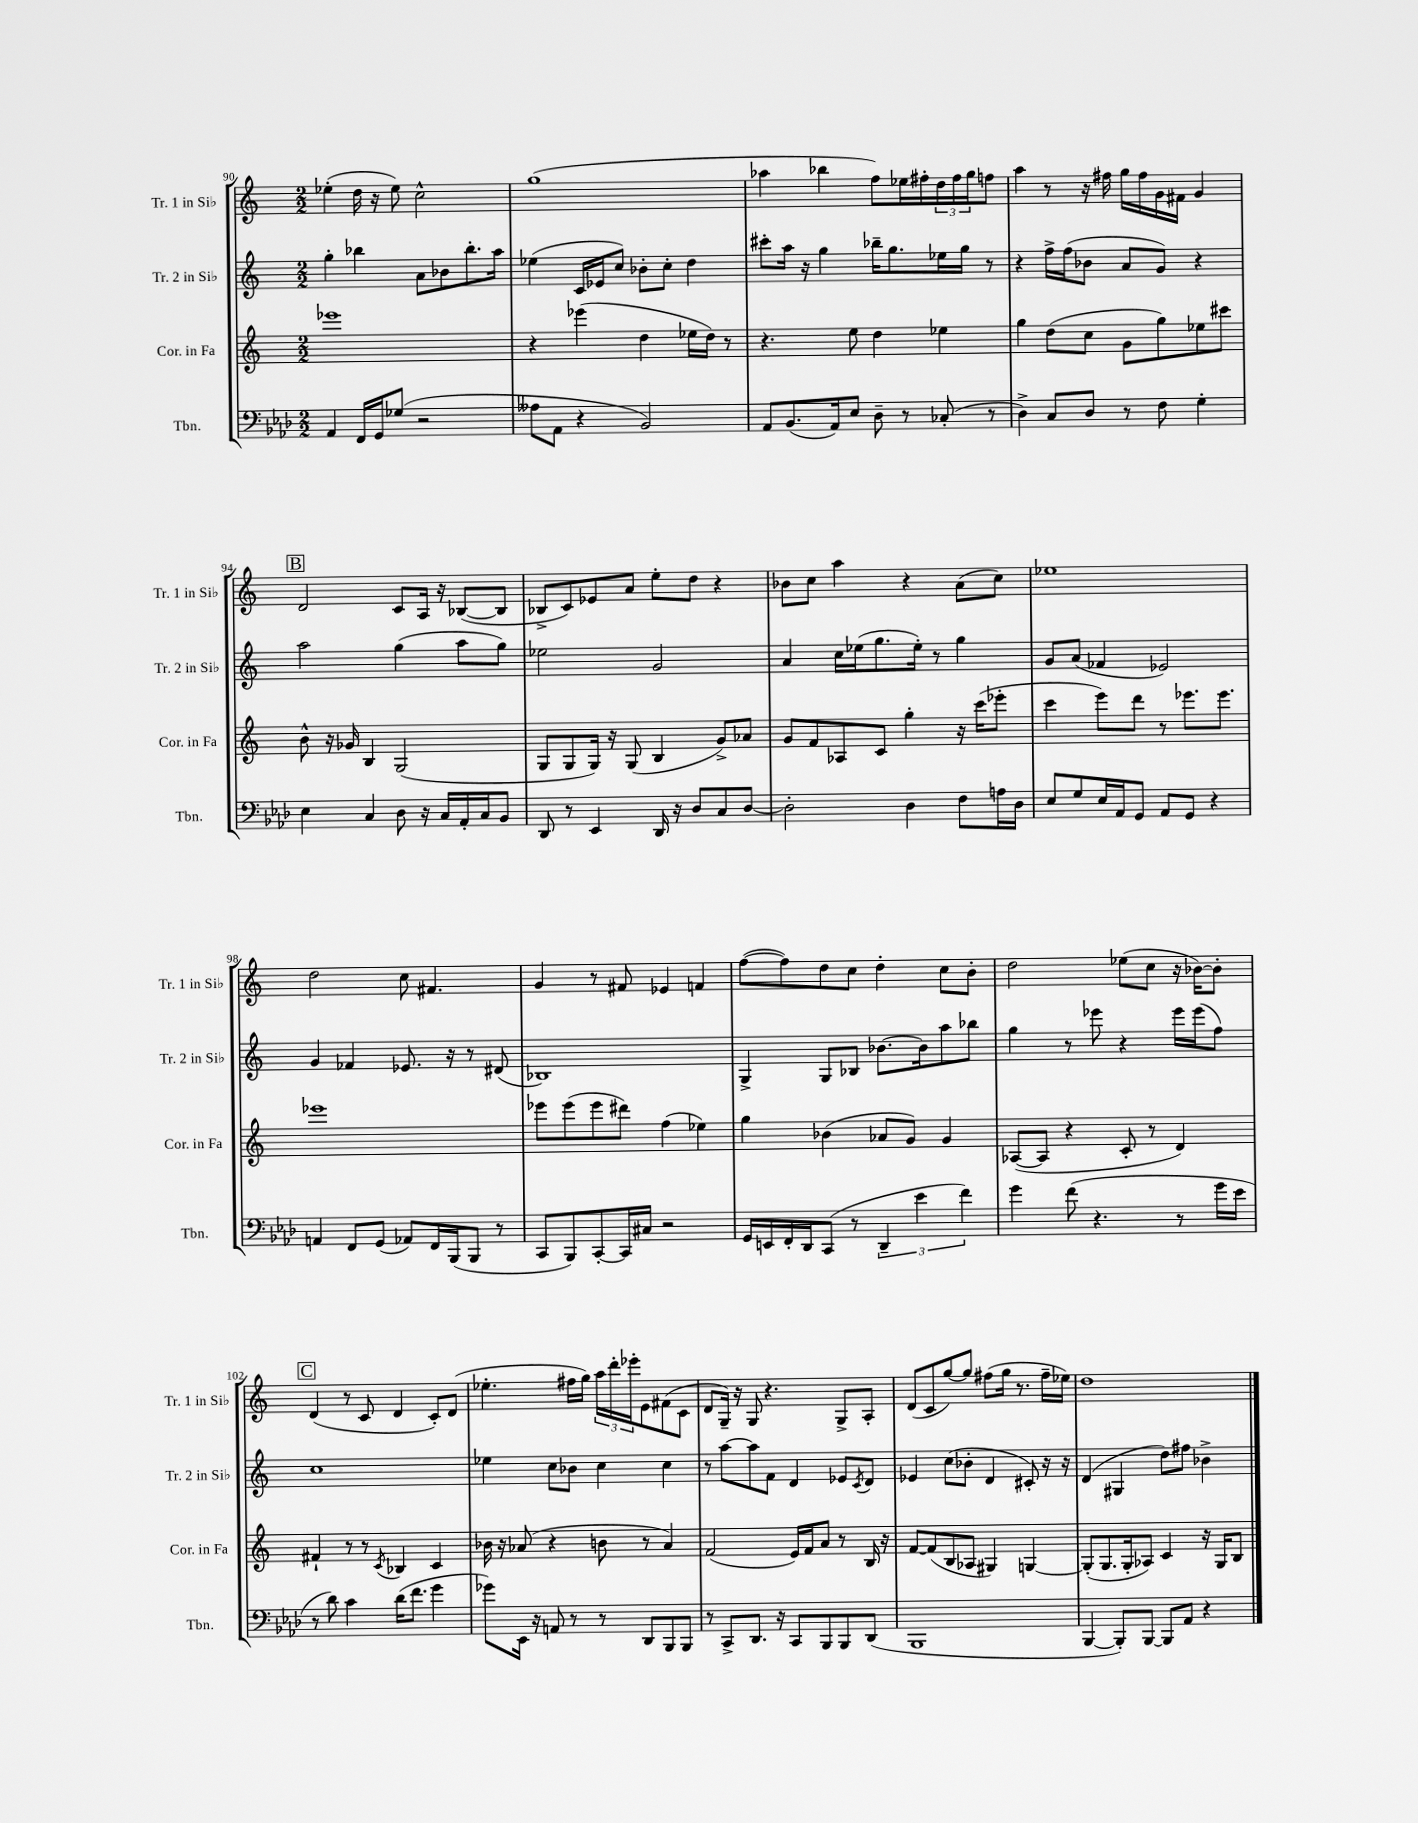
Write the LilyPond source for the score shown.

<<
\new StaffGroup <<
\new Staff = "s0" \with { instrumentName = "Tr. 1 in Sib" shortInstrumentName = "Tr. 1 in Sib" } {
    \clef treble \key c \major \numericTimeSignature \time 2/2
    ees''4-.( d''16 r16 ees''8) c''2-^ |
    g''1( |
    aes''4 bes''4 f''8) ees''16 fis''16-. \tuplet 3/2 { d''16 fis''16 g''16 } f''8 |
    a''4 r8 r16 fis''16 g''16 fis''16 g'16 fis'16 g'4 |
    \mark \markup { \box "B" } d'2 c'8 a16 r16 bes8~( bes8 |
    bes8-> c'8) ees'8 a'8 e''8-. d''8 r4 |
    bes'8 c''8 a''4 r4 a'8( c''8) |
    ees''1 |
    d''2 c''8 fis'4. |
    g'4 r8 fis'8 ees'4 f'4 |
    f''8~( f''8) d''8 c''8 d''4-. c''8 b'8-. |
    d''2 ees''8( c''8 r16 bes'16~) bes'8-. |
    \mark \markup { \box "C" } d'4( r8 c'8 d'4 c'8-.) d'8( |
    ees''4.-. fis''16 g''16) \tuplet 3/2 { a''16 d'''16-. ees'''16-. } e'8 fis'8( c'8 |
    d'8 g16--) r16 g8 r4. g8-> a8-. |
    d'8( c'8 g''8~) g''8 fis''8( g''16 r8. fis''16-- ees''16) |
    d''1 \bar "|." |
}
\new Staff = "s1" \with { instrumentName = "Tr. 2 in Sib" shortInstrumentName = "Tr. 2 in Sib" } {
    \clef treble \key c \major \numericTimeSignature \time 2/2
    g''4-. bes''4 a'8 bes'8 bes''8.-. a''16 |
    ees''4( c'16 ees'16 c''8) bes'8-. c''8-. d''4 |
    cis'''8-. a''16 r16 g''4 bes''16-- g''8. ees''16 g''16 r8 |
    r4 f''16-> f''16( bes'8 a'8 g'8) r4 |
    \mark \markup { \box "B" } a''2 g''4( a''8 g''8) |
    ees''2 g'2 |
    a'4 c''16 ees''16( g''8. ees''16-.) r8 g''4 |
    g'8 a'8( fes'4 ees'2) |
    g'4 fes'4 ees'8. r16 r8 dis'8( |
    bes1) |
    g4-> g8 bes8 bes'8.~ bes'16 a''8 bes''8 |
    g''4 r8 ees'''8 r4 ees'''16 ees'''16( f''8) |
    \mark \markup { \box "C" } c''1 |
    ees''4 c''8 bes'8 c''4 c''4 |
    r8 a''8~ a''8 f'8 d'4 ees'8 \acciaccatura { c'8 } d'8 |
    ees'4 c''8( bes'8-. d'4 cis'8-.) r16 r16 |
    d'4( gis4 d''8) fis''8 bes'4-> \bar "|." |
}
\new Staff = "s2" \with { instrumentName = "Cor. in Fa" shortInstrumentName = "Cor. in Fa" } {
    \clef treble \key c \major \numericTimeSignature \time 2/2
    ees'''1 |
    r4 ees'''4( d''4 ees''16 d''16) r8 |
    r4. e''8 d''4 ees''4 |
    g''4 d''8( c''8 g'8 g''8) ees''8 cis'''8 |
    \mark \markup { \box "B" } b'8-^ r16 ges'16 b4 g2( |
    g8 g8 g16) r16 g8( b4 g'8->) aes'8 |
    g'8 f'8 aes8 c'8 g''4-. r16 c'''16( ees'''8-. |
    c'''4 e'''8) d'''8 r8 ees'''8. ees'''8. |
    ees'''1 |
    ees'''8 ees'''8( ees'''8 dis'''8) f''4( ees''4) |
    g''4 bes'4( aes'8 g'8) g'4 |
    aes8~( aes8 r4 c'8-. r8 d'4) |
    \mark \markup { \box "C" } fis'4-! r8 r8 \acciaccatura { c'8 } bes4 c'4 |
    bes'16 r16 aes'8( r4 b'8 r8 aes'4) |
    f'2( e'16) f'16 a'8 r8 b16 r16 |
    f'8~ f'8( b8 aes8 gis4) g4~ |
    g8-.( g8. g16-. aes8) c'4 r16 g16 b8 \bar "|." |
}
\new Staff = "s3" \with { instrumentName = "Tbn." shortInstrumentName = "Tbn." } {
    \clef bass \key aes \major \numericTimeSignature \time 2/2
    aes,4 f,16 g,16 ges8( r2 |
    aeses8 aes,8 r4 bes,2) |
    aes,8 bes,8.( aes,16) ees8 des8-- r8 ces8-.( r8 |
    des4->) c8 des8 r8 f8 g4-. |
    \mark \markup { \box "B" } ees4 c4 des8 r16 c16 aes,16-. c16 bes,8 |
    des,8 r8 ees,4 des,16 r16 des8 c8 des8~ |
    des2-. des4 f8 a16 des16 |
    ees8 g8 ees16 aes,16 g,8 aes,8 g,8 r4 |
    a,4 f,8 g,8( aes,8) f,16 bes,,16( bes,,8 r8 |
    c,8 bes,,8) c,8~-. c,16 cis16 r2 |
    g,16 e,16 f,16-. des,16 c,8( r8 \tuplet 3/2 { des,4-- ees'4 f'4) } |
    g'4 f'8( r4. r8 g'16 ees'16 |
    \mark \markup { \box "C" } r8 des'8) c'4 des'16( f'8. g'4 |
    ges'8) ees,16 r16 a,8 r8 r8 des,8 bes,,8 bes,,8 |
    r8 c,8-> des,8. r16 c,8 bes,,8 bes,,8 des,8( |
    bes,,1 |
    bes,,4~ bes,,8-.) bes,,8~ bes,,8 aes,8 r4 \bar "|." |
}
>>
>>
\layout { \context { \Score currentBarNumber = #90 } }
